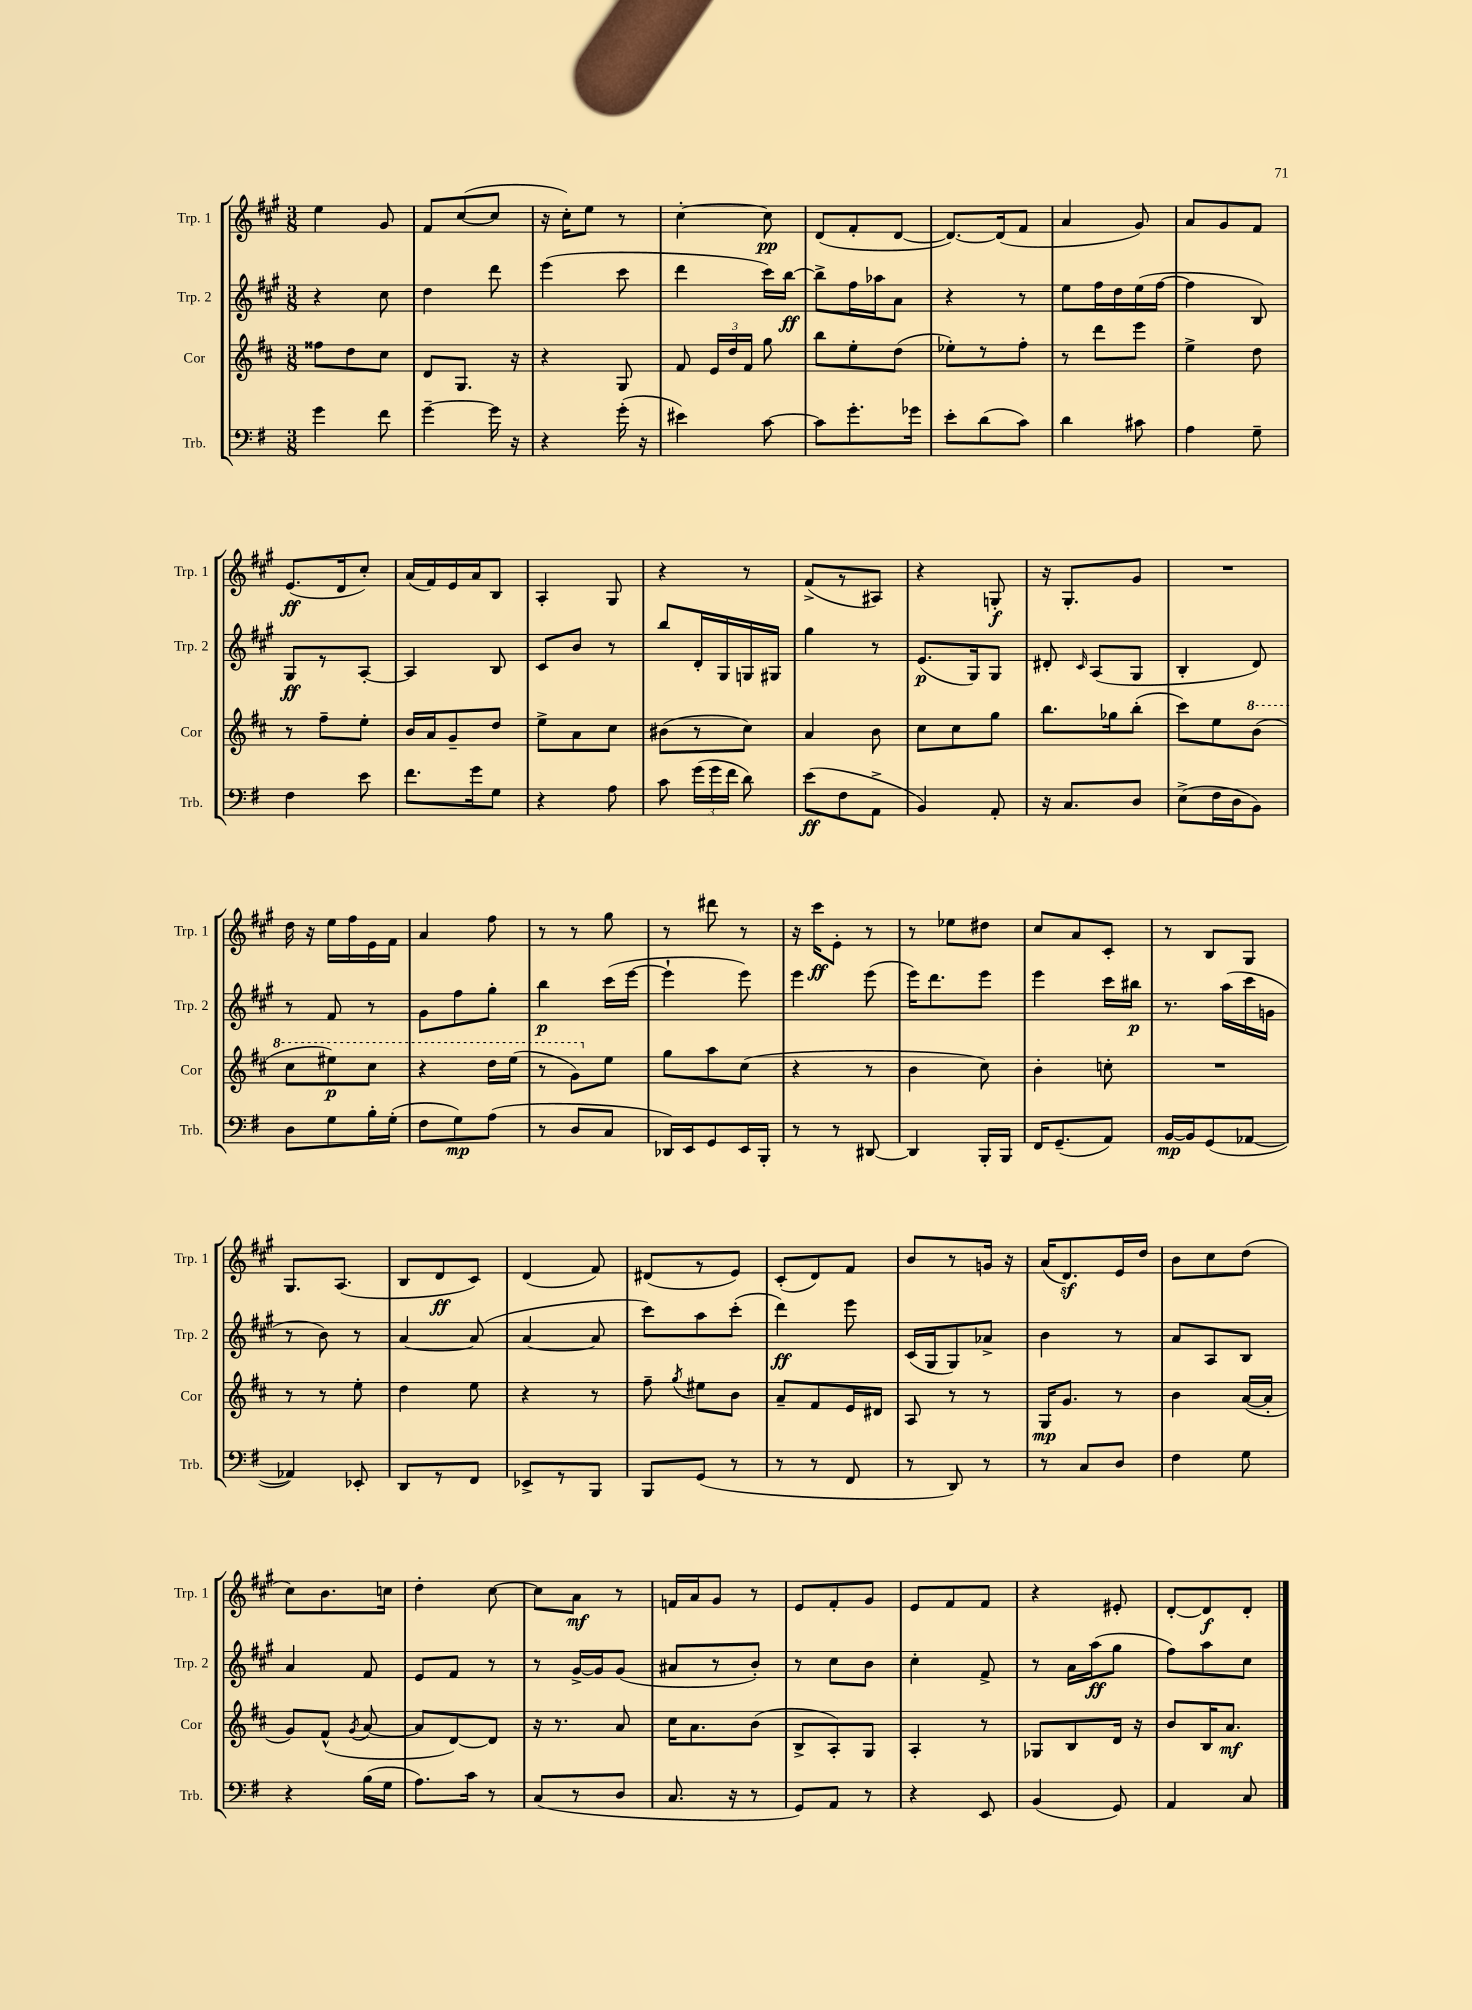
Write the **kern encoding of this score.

**kern	**kern	**kern	**kern
*staff4	*staff3	*staff2	*staff1
*clefF4	*clefG2	*clefG2	*clefG2
*k[f#]	*k[f#c#]	*k[f#c#g#]	*k[f#c#g#]
*M3/8	*M3/8	*M3/8	*M3/8
4g	8ff##	4r	4ee
.	8dd	.	.
8f#	8cc#	8cc#	8g#
=	=	=	=
[4g~	8d	4dd	8f#
.	8.G	.	([8cc#
16g]	.	8ddd	8cc#]
16r	16r	.	.
=	=	=	=
4r	4r	(4eee	16r
.	.	.	16cc#')
.	.	.	8ee
(16g'	8G	8ccc#	8r
16r	.	.	.
=	=	=	=
4e#)	8f#	4ddd	[4cc#'
.	24e	.	.
.	24dd	.	.
.	24f#	.	.
[8c	8gg	16ccc#)	8cc#]
.	.	[16bb	.
=	=	=	=
8c]	8bb	8bb^]	(8d
8.g'	8ee'	16ff#	8f#'
.	.	16aa-	.
.	(8dd	8a	[8d
16g-	.	.	.
=	=	=	=
8e'	8ee-')	4r	8.d_)
(8d	8r	.	.
.	.	.	(16d]
8c)	8ff#'	8r	8f#
=	=	=	=
4d	8r	8ee	4a
.	8ddd	16ff#	.
.	.	16dd	.
8c#	8eee	(16ee	8g#)
.	.	[16ff#	.
=	=	=	=
4A	4ee^	4ff#]	8a
.	.	.	8g#
8G~	8dd	8B)	8f#
=	=	=	=
4F#	8r	8G#	(8.e
.	8ff#~	8r	.
.	.	.	16d
8e	8ee'	[8A'	8cc#')
=	=	=	=
8.f#	16b	4A]	(16a
.	16a	.	16f#)
.	8g~	.	16e
16g	.	.	16a
8G	8dd	8B	8B
=	=	=	=
4r	8ee^	8c#	4A'
.	8a	8b	.
8A	8cc#	8r	8G#
=	=	=	=
8c	(8b#	8bb	4r
(24g	8r	16d'	.
24g	.	.	.
.	.	16G#	.
24f#	.	.	.
8d)	8cc#)	16G	8r
.	.	16G#	.
=	=	=	=
(8e	4a	4gg#	(8f#^
8F#	.	.	8r
8AA^	8b	8r	8A#)
=	=	=	=
4BB)	8cc#	(8.e	4r
.	8cc#	.	.
.	.	16G#)	.
8AA'	8gg	8G#	8G'
=	=	=	=
16r	8.bb	8d#'	16r
8.C	.	.	8.G#'
.	.	16qqc#	.
.	.	(8A	.
.	16gg-	.	.
8D	(8bb'	8G#	8g#
=	=	=	=
(8E^	8ccc#)	4B'	4.r
16F#	8ee	.	.
16D	.	.	.
8BB)	(8bb	8d)	.
=	=	=	=
8D	8ccc#	8r	16dd
.	.	.	16r
8G	8eee#)	8f#	16ee
.	.	.	16ff#
16B'	8ccc#	8r	16e
(16G'	.	.	16f#
=	=	=	=
8F#	4r	8g#	4a
8G)	.	8ff#	.
(8A	16ddd	8gg#'	8ff#
.	(16eee	.	.
=	=	=	=
8r	8r	4bb	8r
8D	8gg)	.	8r
8C	8ee	(16ccc#	8gg#
.	.	[16eee	.
=	=	=	=
16DD-)	8gg	4eee`]	8r
16EE	.	.	.
8GG	8aa	.	8ddd#
16EE	(8cc#	8eee)	8r
16BBB'	.	.	.
=	=	=	=
8r	4r	4eee	16r
.	.	.	16ccc#
8r	.	.	8e'
[8DD#	8r	(8eee	8r
=	=	=	=
4DD#]	4b	16eee)	8r
.	.	8.ddd	.
.	.	.	8ee-
16BBB'	8cc#)	8eee	8dd#
16BBB	.	.	.
=	=	=	=
16FF#	4b'	4eee	8cc#
(8.GG~	.	.	.
.	.	.	8a
8AA)	8cc'	16ccc#	8c#'
.	.	16bb#	.
=	=	=	=
[16BB	4.r	8.r	8r
16BB]	.	.	.
(8GG	.	.	8B
.	.	(16aa	.
[8AA-	.	16ccc#	8G#
.	.	16g	.
=	=	=	=
4AA-])	8r	8r	8.G#
.	8r	8b)	.
.	.	.	(8.A
8EE-'	8ee'	8r	.
=	=	=	=
8DD	4dd	[4a	8B
8r	.	.	8d
8FF#	8ee	(8a]	8c#)
=	=	=	=
8EE-^	4r	[4a	(4d
8r	.	.	.
8BBB	8r	8a]	8f#)
=	=	=	=
8BBB	8ff#~	8ccc#)	(8d#
.	8qgg	.	.
(8GG	8ee#	8aa	8r
8r	8b	(8ccc#'	8e)
=	=	=	=
8r	8a~	4ddd)	(8c#'
8r	8f#	.	8d)
8FF#	16e	8eee	8f#
.	16d#	.	.
=	=	=	=
8r	8A	(16c#	8b
.	.	16G#	.
8DD)	8r	8G#)	8r
8r	8r	8a-^	16g
.	.	.	16r
=	=	=	=
8r	16G	4b	(16a
.	8.g	.	8.d)
8C	.	.	.
8D	8r	8r	16e
.	.	.	16dd
=	=	=	=
4F#	4b	8a	8b
.	.	8A	8cc#
8G	([16a	8B	(8dd
.	16a']	.	.
=	=	=	=
4r	8g)	4a	8cc#)
.	(8f#^^	.	8.b
.	8qg	.	.
(16B	[8a	8f#	.
16G	.	.	16cc
=	=	=	=
8.A)	8a]	8e	4dd'
.	[8d)	8f#	.
16c	.	.	.
8r	8d]	8r	[8cc#
=	=	=	=
(8C	16r	8r	8cc#]
.	8.r	.	.
8r	.	[16g#^	8a
.	.	16g#]	.
8D	8a	(8g#	8r
=	=	=	=
8.C	16cc#	8a#	16f
.	8.a	.	16a
.	.	8r	8g#
16r	.	.	.
8r	(8b	8b')	8r
=	=	=	=
8GG)	8B^	8r	8e
8AA	8A')	8cc#	8f#'
8r	8G	8b	8g#
=	=	=	=
4r	4A'	4cc#'	8e
.	.	.	8f#
8EE	8r	8f#^	8f#
=	=	=	=
(4BB	8G-	8r	4r
.	8B	16a	.
.	.	(16aa	.
8GG)	16d	8gg#	8e#'
.	16r	.	.
=	=	=	=
4AA	8b	8ff#)	[8d'
.	16B	8aa	8d]
.	8.a	.	.
8C	.	8cc#	8d'
==	==	==	==
*-	*-	*-	*-
